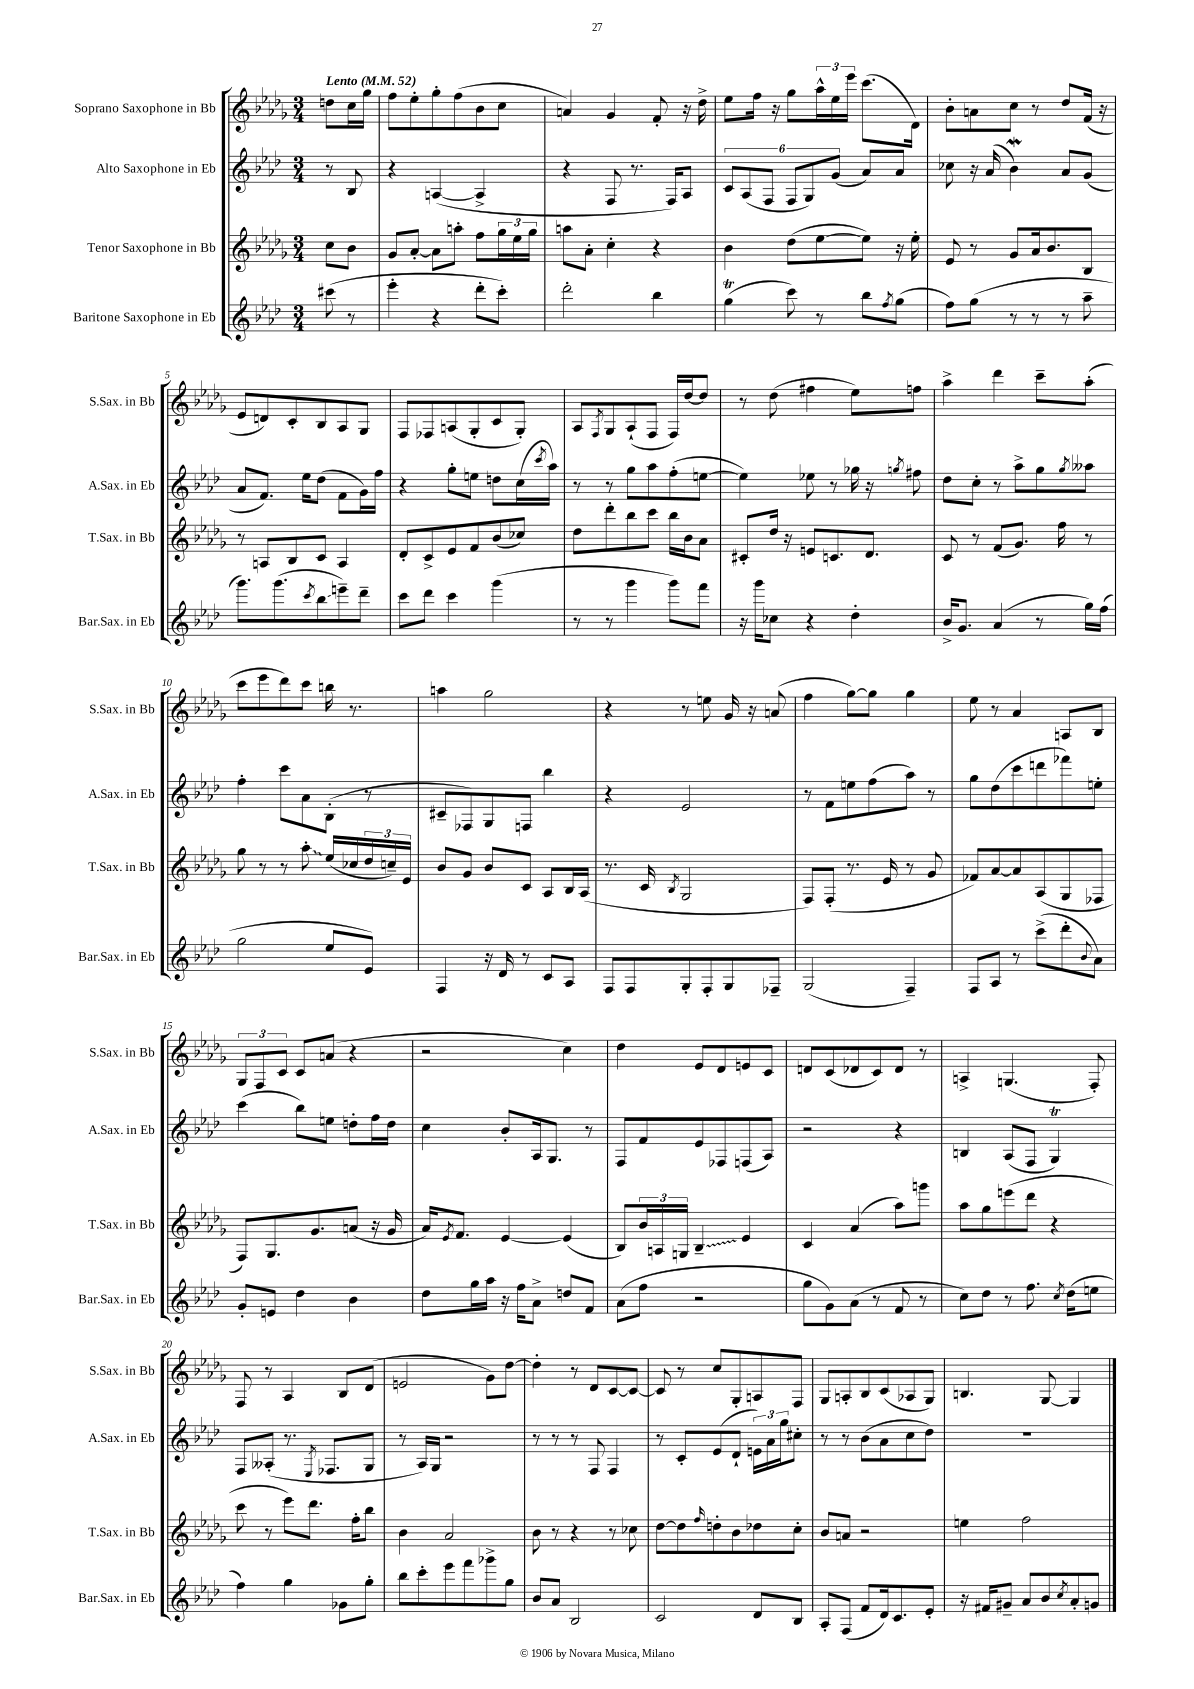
<<
\new StaffGroup <<
\new Staff = "s0" \with { instrumentName = "Soprano Saxophone in Bb" shortInstrumentName = "S.Sax. in Bb" } {
    \clef treble \key des \major \numericTimeSignature \time 3/4 \partial 4 \tempo "Lento" 4 = 52
    d''8 c''16 ges''16 |
    f''8 ees''8-. ges''8-. f''8( bes'8 c''8 |
    a'4) ges'4 f'8-. r16 des''16-> |
    ees''8 f''16 r16 ges''8 \tuplet 3/2 { aes''16-^ ees''16 ees'''16 } c'''8.( des'16) |
    bes'8-. a'8 c''8 r8 des''8 f'16( r16 |
    ees'8 d'8) c'8-. bes8 aes8 ges8 |
    f8 fes8 a8( ges8-. c'8 ges8-.) |
    aes8 \acciaccatura { f8 } ges8 aes8-!( f8 f16) des''16~ des''8 |
    r8 des''8( fis''4 ees''8) f''8 |
    aes''4-> des'''4 c'''8-- aes''8-.( |
    c'''8 ees'''8 des'''8) c'''8 b''16 r8. |
    a''4 ges''2 |
    r4 r8 e''8 ges'16 r16 a'8( |
    f''4 ges''8~) ges''8 ges''4 |
    ees''8 r8 aes'4 a8 bes8 |
    \tuplet 3/2 { ges8 f8 c'8 } c'8 a'8( r4 |
    r2 c''4) |
    des''4 ees'8 des'8 e'8 c'8 |
    d'8 c'8( des'8 c'8) des'8 r8 |
    a4-> g4.( f8-.) |
    f8 r8 aes4 bes8 des'8( |
    e'2 ges'8) des''8~ |
    des''4-. r8 des'8 c'8~ c'8~ |
    c'8 r8 c''8 ges8-. a8 f8 |
    ges8 a8-. bes8 c'8( aes8 ges8) |
    b4. ges8~ ges4 \bar "|." |
}
\new Staff = "s1" \with { instrumentName = "Alto Saxophone in Eb" shortInstrumentName = "A.Sax. in Eb" } {
    \clef treble \key aes \major \numericTimeSignature \time 3/4 \partial 4
    r8 bes8 |
    r4 a4~( a4-> |
    r4 f8 r8. f16) aes8 |
    \tuplet 6/4 { c'8 aes8( f8 f8 g8) g'8( } aes'8) aes'8 |
    ces''8 r16 aes'16( bes'4\mordent) aes'8 g'8( |
    aes'8 f'8.) ees''16 des''8( f'8 g'16) f''16 |
    r4 g''8-. e''8 d''8 c''16( \acciaccatura { c'''8 } aes''16) |
    r8 r8 g''8 aes''8 f''8-.( e''8~ |
    e''4) ees''8 r8 ges''16 r16 \acciaccatura { g''8 } fis''8 |
    des''8 c''8-. r8 aes''8-> g''8 \acciaccatura { g''8 } aeses''8 |
    f''4-. c'''8 aes'8 bes8-.( r8 |
    cis'8-- fes8) g8 f8 bes''4 |
    r4 ees'2 |
    r8 f'8 e''8 f''8( aes''8) r8 |
    g''8 des''8( c'''8 d'''8 fes'''8) e''8-. |
    c'''4( bes''8) e''8 d''8-. f''16 d''16 |
    c''4 bes'8-. aes16 g8. r8 |
    f8 f'8 ees'8 fes8 f8( aes8) |
    r2 r4 |
    b4 aes8( f8 g4\trill) |
    f8 aeses8-.( r8. \acciaccatura { ees8 } fes8. g8 |
    r8 aes16) g16 r2 |
    r8 r8 r8 f8 f4 |
    r8 c'8-. ees'8( des'8-! \tuplet 3/2 { e'16) aes'16 g''16 } cis''8-. |
    r8 r8 bes'8( aes'8 c''8 des''8) |
    R2. \bar "|." |
}
\new Staff = "s2" \with { instrumentName = "Tenor Saxophone in Bb" shortInstrumentName = "T.Sax. in Bb" } {
    \clef treble \key des \major \numericTimeSignature \time 3/4 \partial 4
    c''8 bes'8 |
    ges'8 aes'8~-. aes'8 a''8-. f''8 \tuplet 3/2 { ges''16 ees''16 ges''16 } |
    a''8 aes'8-. c''4-. r4 |
    bes'4 des''8( ees''8~ ees''8) r16 ees''16-. |
    ees'8 r8 ges'8 aes'16 bes'8. bes8 |
    r8 a8 bes8 c'8 a4 |
    des'8-. c'8-> ees'8 f'8 bes'8( ces''8) |
    des''8 des'''8-. bes''8 c'''8 bes''16 bes'16 aes'8 |
    cis'8-. des''16 r16 e'8 c'8. des'8. |
    c'8 r8 f'8( ges'8.) f''16 r8 |
    ges''8 r8 r8 \once \override Glissando.style = #'zigzag aes''8-.\glissando ees''16( ces''16 \tuplet 3/2 { des''16 c''16--) ees'16 } |
    bes'8 ges'8 bes'8 c'8 aes8 bes16 aes16( |
    r8. c'16 \acciaccatura { bes8 } ges2 |
    f8) f8-.( r8. ees'16 r8 ges'8 |
    fes'8) aes'8~ aes'8 aes8( ges8 fes8 |
    f8) ges8. ges'8. a'8( r16 ges'16 |
    aes'16) \acciaccatura { ees'8 } f'8. ees'4~ ees'4( |
    bes8) \tuplet 3/2 { bes'16 a16 g16 } \once \override Glissando.style = #'zigzag bes4--\glissando ees'4 |
    c'4 aes'4( aes''8) g'''8 |
    aes''8 ges''8 e'''8( des'''8 r4 |
    c'''8 r8 ees'''8) des'''8. f''16-. bes''8 |
    bes'4 aes'2 |
    bes'8 r8 r4 r8 ces''8 |
    des''8~ des''8 \grace { f''16 } d''8-. bes'8 des''8 c''8-. |
    bes'8 a'8 r2 |
    e''4 f''2 \bar "|." |
}
\new Staff = "s3" \with { instrumentName = "Baritone Saxophone in Eb" shortInstrumentName = "Bar.Sax. in Eb" } {
    \clef treble \key aes \major \numericTimeSignature \time 3/4 \partial 4
    cis'''8( r8 |
    ees'''4-. r4 des'''8-. c'''8-.) |
    des'''2-. bes''4 |
    g''4\trill( c'''8) r8 bes''8 \acciaccatura { f''8 } g''8( |
    f''8) g''8( r8 r8 r8 aes''8-- |
    g'''8.) g'''8.( \acciaccatura { c'''8 } bes''8\glissando e'''8--) des'''8-- |
    c'''8 des'''8 c'''4 g'''4( |
    r8 r8 g'''4 g'''8) f'''8 |
    r16 g'''16 ces''8 r4 des''4-. |
    bes'16-> g'8. aes'4( r8 g''16) f''16( |
    g''2 ees''8 ees'8) |
    f4 r16 des'16 r8 c'8 aes8 |
    f8 f8 g8-. f8-. g8 fes8-- |
    g2( f4--) |
    f8 aes8 r8 c'''8->( des'''8-. \appoggiatura { bes'8 } aes'8) |
    g'8-. e'8 des''4 bes'4 |
    des''8 g''16 aes''16 r16 f''16 aes'8-> d''8 f'8 |
    aes'8( f''8 r2 |
    g''8 g'8) aes'8( r8 f'8 r8 |
    c''8) des''8 r8 f''8. \acciaccatura { c''8 } des''16( e''8 |
    f''4) g''4 ges'8 g''8-. |
    bes''8 c'''8-. ees'''8 f'''8 ges'''8-> g''8 |
    bes'8 aes'8 bes2 |
    c'2 des'8 bes8 |
    aes8-. f8( f'8 des'16) c'8. ees'8-. |
    r16 fis'16 gis'8-- aes'8 bes'8 \acciaccatura { c''8 } aes'8-. g'8 \bar "|." |
}
>>
>>
